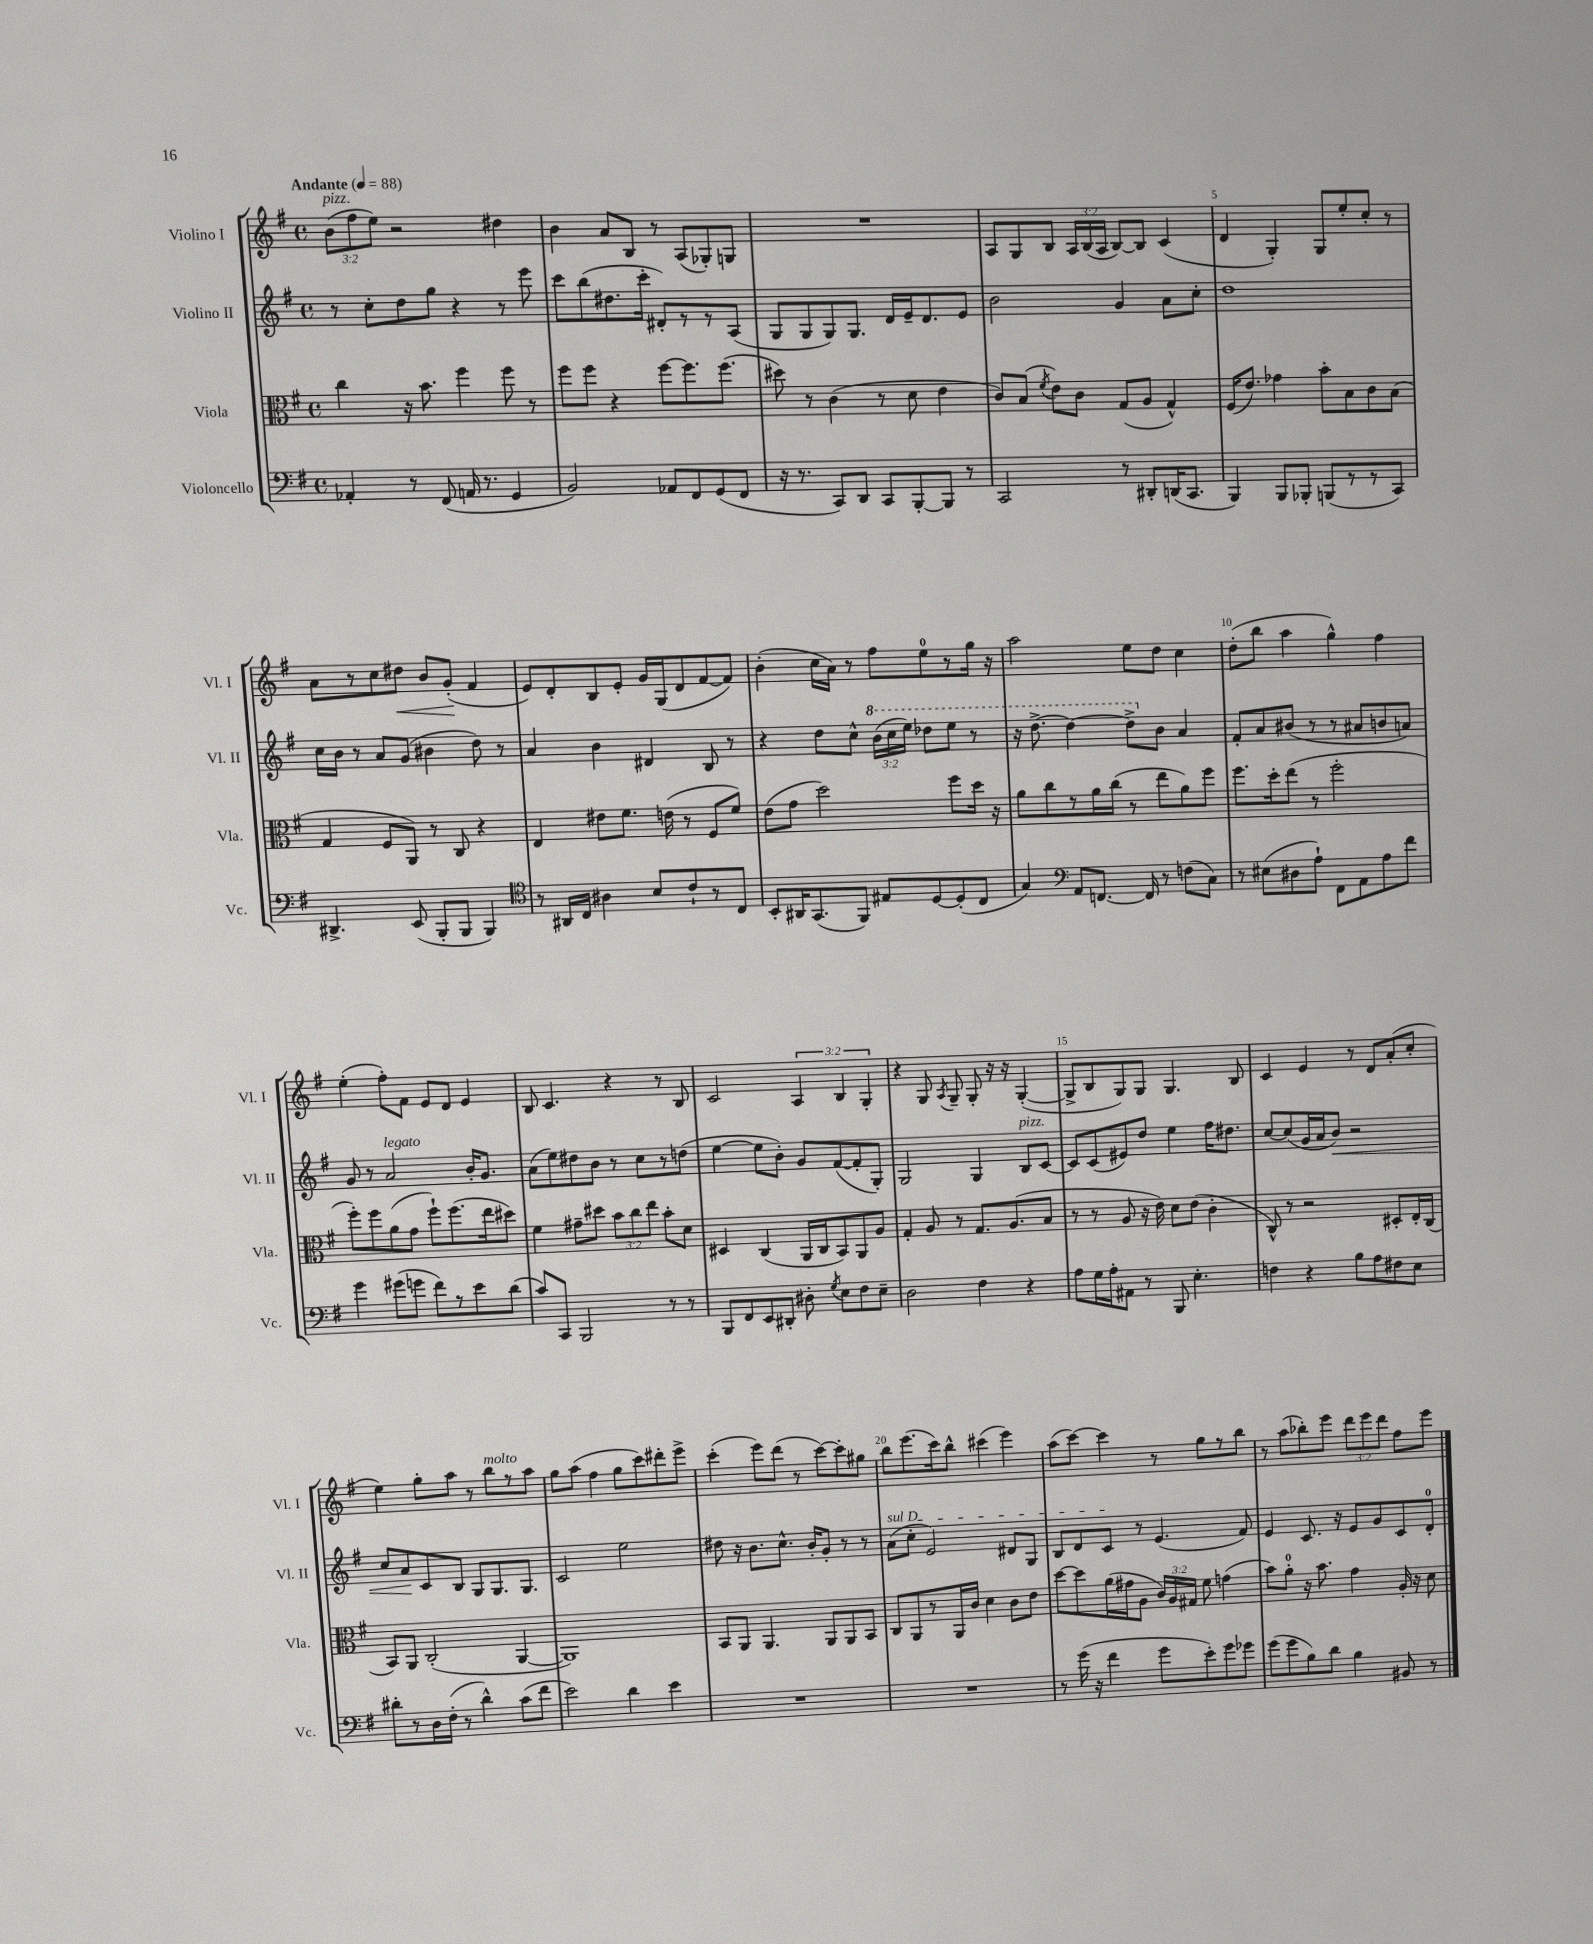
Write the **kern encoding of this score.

**kern	**kern	**kern	**kern
*staff4	*staff3	*staff2	*staff1
*clefF4	*clefC3	*clefG2	*clefG2
*k[f#]	*k[f#]	*k[f#]	*k[f#]
*M4/4	*M4/4	*M4/4	*M4/4
*met(c)	*met(c)	*met(c)	*met(c)
*MM88	*MM88	*MM88	*MM88
4AA-'/	4cc\	8r	(12b\L
.	.	.	12ff#\
.	.	8cc'\L	.
.	.	.	12ee\J)
8r	16r	8dd\	2r
.	8.b\	.	.
(8FF#/	.	8gg\J	.
16AA/	4ff#\	4r	.
8.r	.	.	.
4GG/	8ff#\	8r	4dd#\
.	8r	8eee\	.
=	=	=	=
2BB/)	8ff#\L	8ccc\L	4b\
.	8ff#\J	(8bb\	.
.	4r	8.dd#\	8a/L
.	.	.	8B/J
.	.	16ccc'\Jk	.
8AA-/L	[8ff#\L	8d#'/L)	8r
8FF#/	8.ff#\]	8r	(8A/L
(8GG/	.	8r	8G-'/)
.	(8.ff#\J	.	.
8FF#/J	.	(8A/J	8G/J
=	=	=	=
16r	8dd#\)	8G/L	1r
8.r	.	.	.
.	8r	8G/	.
8CC/L)	(4c\	8G/)	.
8DD/J	.	8.G/J	.
8CC/L	8r	.	.
.	.	16d/LL	.
[8BBB'/	8d\	16e~/J	.
.	.	8.d/	.
8BBB/]J	4e\	.	.
8r	.	8e/J	.
=	=	=	=
2CC/	8c/L)	2b\	8A/L
.	(8B/J	.	8G/
.	8qf#/	.	.
.	8e\L)	.	8B/J
.	8c\J	.	24A/LL
.	.	.	(24B/
.	.	.	24A/JJ
8r	(8G/L	4g/	[8B/L)
8DD#'/L	8A/J	.	8B/]J
(16DD/K	4G^^/)	8a\L	(4c/
8.CC/J	.	.	.
.	.	8cc'\J	.
=	=	=	=
4BBB/)	(16F#/LK	1dd	4d/
.	8.e/J)	.	.
8BBB/L	4g-\	.	4G'/)
8BBB-'/J	.	.	.
(8BBB/L	8b'\L	.	8G/L
8r	8B\	.	8ee'/
8r	8c\	.	8cc'/J
8CC/J)	(8B\J	.	8r
=	=	=	=
4.DD#^/	4G/	16cc\LL	8a\L
.	.	16b\JJ	.
.	.	8r	8r
.	8F#/L	8a/L	8cc\
(8EE/	8AA/J)	(8g/J	8dd#\J
8BBB'/L	8r	4b#\	8b/L
8BBB/J	8C/	.	(8g'/J
4BBB/)	4r	8dd\)	4f#/
.	.	8r	.
=	=	=	=
*clefC4	*	*	*
8r	4E/	4a/	8e/L)
16AA#/LL	.	.	8d'/
16C/JJ	.	.	.
4A#\	8e#\L	4b\	8B/
.	8.f#\J	.	8e'/J
8B/L	.	4d#/	16g/LL
.	(16e\	.	(16G/J
8c`/	8r	.	8d/
8r	8F#/L	8B/	[8f#/
8C/J	8f#/J)	8r	8f#/]J)
=	=	=	=
8BB'/L	(8e\L	4r	(4b'\
16AA#/K	8g\J	.	.
(8.GG/	.	.	.
.	2dd\)	8dd\L	16cc\LL
.	.	.	16a\JJ)
8FF#/J)	.	8cc^^\J	8r
8E#/L	.	(24bb\LL	8ff#\L
.	.	24ccc\	.
.	.	24eee\JJ)	.
[8D/	.	8ddd-\L	8ee\
(8D'/]	8ff#\L	8eee\J	8r
8C/J	16dd\Jk	8r	16gg\Jk
.	16r	.	16r
=	=	=	=
4G/)	8a\L	16r	2aa\
.	.	[8.ddd^\	.
.	8cc\	.	.
*clefF4	*	*	*
8AA/L	8r	4ddd\_	.
[8.FF/J	16a\L	.	.
.	(16cc\JJ	.	.
.	8r	8ddd^\]L	8ee\L
16FF/]	.	.	.
8r	8ee\L	8b\J	8dd\J
(8F\L	8a\)	4a/	4cc\
8C\J)	8ff#\J	.	.
=	=	=	=
8r	8.ff#\L	8f#'/L	(8dd'\L
(8E#\L	.	8a/	8bb\J
.	16dd'\k	.	.
8D#\	(8ee\J	(8b#/J	4aa\
8A`\J)	8r	8r	.
8FF#\L	2ff#'\	8r	4gg^^\)
8AA\	.	8a#/L	.
8A\	.	8b/	4ff#\
8f#\J	.	8a/J)	.
=	=	=	=
4g\	8ff#'\L)	8g/	(4ee'\
.	8ff#\	8r	.
(8g#\L	(8a\	2a/	8ff#'\L)
8g\J	8g\J	.	8f#\J
8f#\L)	8ff#`\L)	.	8e/L
8r	(8.ff#\	.	8d/J
8e\	.	16b'/LK	4e/
.	16ee\k	8.g/J	.
(8d\J	8dd#\J)	.	.
=	=	=	=
8c/L)	4f#\	(8a\L	8B/
8CC/J	.	8ee\)	4.c/
2BBB/	8g#~\L	8dd#\	.
.	8dd#\J	8b\J	.
.	12b\L	8r	4r
.	12cc\	.	.
.	.	8cc\L	.
.	12ee\J	.	.
8r	8b'\L	8r	8r
8r	8d\J	(8dd\J	8B/
=	=	=	=
8BBB/L	4D#/	[4ee\	2c/
8FF#/	.	.	.
8EE/	(4C/	8ee\]L	.
8DD#'/J	.	8b'\J)	.
8D#'\	16AA/LL	8g/L	6A/
.	16C/J	.	.
8qG/	.	.	.
8E\L	8BB/)	([8f#/	.
.	.	.	6B/
8F#\	8AA/	8f#'/]	.
.	.	.	6G'/
8E~\J	8A/J	8G'/J)	.
=	=	=	=
2D\	4G'/	2G/	4r
.	8A/	.	8G/
.	.	.	8qA/
.	8r	.	8G~/
4F#\	8.G/L	4G/	8G'/
.	.	.	16r
.	(8.A/	.	16r
4r	.	8B/L	([4G'/
.	8B/J	[8c/J	.
=	=	=	=
8A\L	8r	8c/]L	8G^/]L
16G\L	8r	(8c/	8B/
16A'\J	.	.	.
8AA#\J	8A/	8e#/)	8G/)
8r	16r	8dd/J	8G/J
.	16e\)	.	.
8BBB/	8d\L	4ee\	4.G/
4.E'\	(8e\J	.	.
.	4c'\	16ff#\LK	.
.	.	8.dd#\J	.
.	.	.	8B/
=	=	=	=
4F\	8C^^/)	[8cc/L	4c/
.	8r	(8cc/]	.
4r	2r	16g/L	4e/
.	.	16a/J	.
.	.	8b/J)	.
8B\L	.	2r	8r
8A\	.	.	8d/L
8F#\	8D#'/L	.	(8a'/
8E\J	16E'/L	.	8cc'/J
.	(16C/JJ	.	.
=	=	=	=
8d#'\L	8BB/L)	8cc/L	4ee\)
8r	8AA/J	8a/	.
16D\L	(2C'/	8c/	8gg'\L
(16F#'\JJ	.	.	.
8r	.	8B/J	8aa\J
4d#^^\)	.	8G/L	8r
.	.	8.G/	8bb\L
(8c\L	[4AA/	.	8r
.	.	8.G/J	.
8f#\J	.	.	8aa\J
=	=	=	=
2e\)	1AA])	2c/	8gg\L
.	.	.	(8aa\J
.	.	.	4ff#\
4d\	.	2ee\	8gg\L
.	.	.	8ccc\)
4e\	.	.	8ddd#'\
.	.	.	8eee^\J
=	=	=	=
1r	8BB/L	8dd#\	(4ccc'\
.	8AA/J	16r	.
.	.	8.b\L	.
.	4.AA/	.	8eee\L)
.	.	8.cc^^\J	(8ddd\J
.	.	.	8r
.	.	16b'/LK	.
.	8AA/L	8g'/J	[8ccc\L)
.	8AA/	8r	8ccc'\]
.	8BB/J	8r	8gg#\J
=	=	=	=
1r	8C/L	(8a\L	8bb\L
.	8AA/	8cc'\J	(8.eee\
.	8r	2e/)	.
.	.	.	16ccc\k)
.	16AA/L	.	8bb^^\J
.	16c/JJ	.	.
.	4d\	.	(4ccc#\
.	8c\L	8d#/L	4eee\)
.	8e\J	8G/J	.
=	=	=	=
8r	[8dd\L	8B/L	(8aa\L
(16g\	8dd\]	8d/	[8ccc\J)
16r	.	.	.
4f#\	(16a\L	8c/J	4ccc\]
.	16g#\J	.	.
.	8A\J	8r	.
8g\L	24c/LL)	(4.e/	8r
.	24A/	.	.
.	24G#/JJ	.	.
8e'\)	8f#\	.	8gg\L
8g\	(4g\	.	8r
8g-\J	.	8f#/)	8bb\J
=	=	=	=
(8g\L	8b\L)	4e/	8r
8g\	8a'\J	.	(8aa\L
8B\)	16r	8.c/	8bb-'\)
.	8.b\	.	.
8d\J	.	.	8eee\J
.	.	16r	.
4B\	4g\	8e/L	12ddd\L
.	.	.	12eee\
.	.	8g/	.
.	.	.	12ddd\J
8BB#/	16A'/	8c/	8ff#\L
.	16r	.	.
8r	8d\	8d'/J	8eee\J
==	==	==	==
*-	*-	*-	*-
